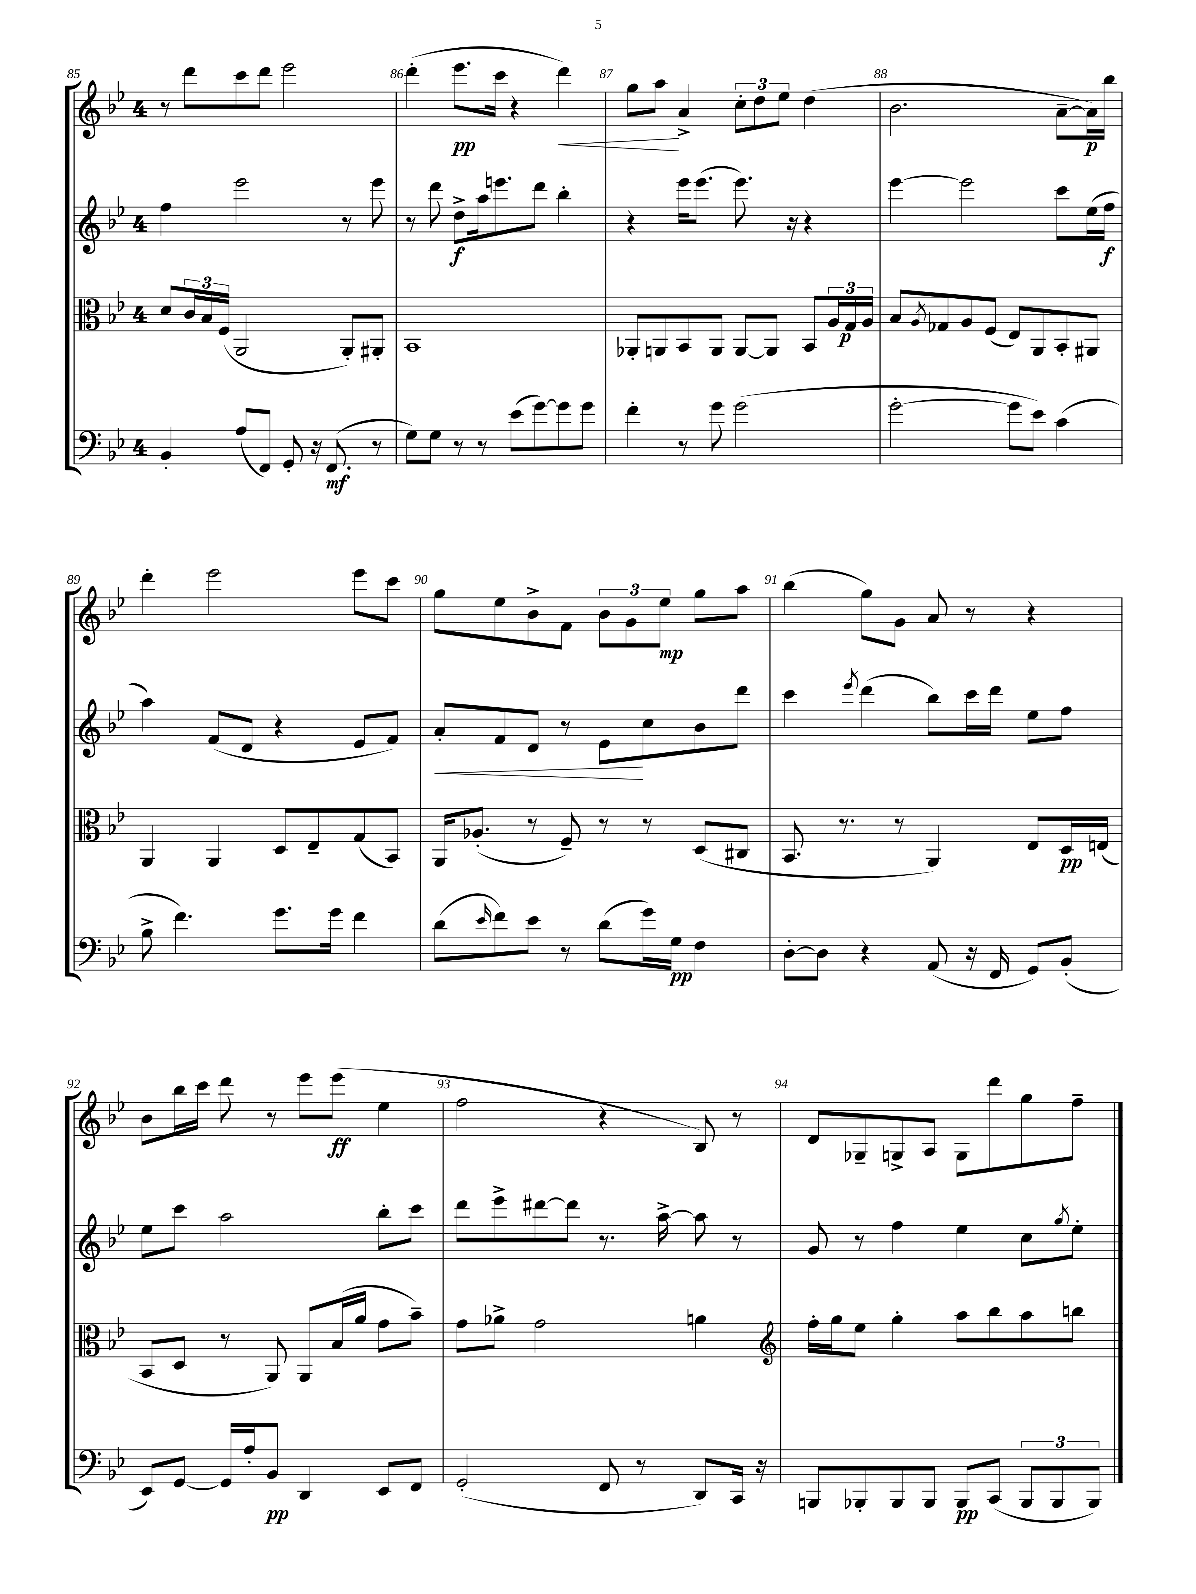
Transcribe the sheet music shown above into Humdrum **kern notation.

**kern	**kern	**kern	**kern
*staff4	*staff3	*staff2	*staff1
*clefF4	*clefC3	*clefG2	*clefG2
*k[b-e-]	*k[b-e-]	*k[b-e-]	*k[b-e-]
*M4/4	*M4/4	*M4/4	*M4/4
4BB-'	8d	4ff	8r
.	24c	.	8ddd
.	24B-	.	.
.	(24F	.	.
(8A	2AA	2eee-	8ccc
8FF)	.	.	8ddd
8GG'	.	.	2eee-
16r	.	.	.
(8.FF	.	.	.
.	8AA')	8r	.
8r	8AA#'	8eee-	.
=	=	=	=
8G)	1BB-	8r	(4ddd'
8G	.	8ddd	.
8r	.	8dd^	8.eee-
8r	.	16aa	.
.	.	8.eee	16ccc
(8e-	.	.	4r
[8g)	.	8ddd	.
8g]	.	4bb-'	4ddd)
8g	.	.	.
=	=	=	=
4f'	8AA-'	4r	8gg
.	8AA	.	8aa
8r	8BB-	16eee-	4a^
.	.	(8.eee-	.
8g	8AA	.	.
(2g	[8AA	8.eee-)	12cc'
.	.	.	12dd
.	8AA]	.	.
.	.	.	12ee-
.	.	16r	.
.	8BB-	4r	(4dd
.	24A	.	.
.	24G	.	.
.	24A	.	.
=	=	=	=
[2g'	8B-	[4eee-	2.b-
.	8qA	.	.
.	8G-	.	.
.	8A	2eee-]	.
.	(8F	.	.
8g]	8E-)	.	.
8e-)	8AA	.	.
(4c	8BB-'	8ccc	[8a~
.	8AA#	(16ee-	16a])
.	.	16ff	16bb-
=	=	=	=
8B-^	4AA	4aa)	4ddd'
4.f)	.	.	.
.	4AA	(8f	2eee-
.	.	8d	.
8.g	8D	4r	.
.	8E-~	.	.
16g	.	.	.
4f	(8G	8e-	8eee-
.	8BB-)	8f)	8ccc
=	=	=	=
(8d	16AA	8a'	8gg
.	(8.A-'	.	.
16qqe-	.	.	.
8f)	.	8f	8ee-
8e-	8r	8d	8b-^
8r	8F~)	8r	8f
(8d	8r	8e-	12b-
.	.	.	12g
16g)	8r	8cc	.
.	.	.	12ee-
16G	.	.	.
4F	(8D	8b-	8gg
.	8C#	8ddd	8aa
=	=	=	=
[8D'	8.BB-	4ccc	(4bb-
8D]	.	.	.
.	8.r	.	.
.	.	8qeee-	.
4r	.	(4ddd	8gg)
.	8r	.	8g
(8AA	4AA)	8bb-)	8a
16r	.	16ccc	8r
16FF	.	16ddd	.
8GG)	8E-	8ee-	4r
(8BB-'	16D	8ff	.
.	(16E	.	.
=	=	=	=
8EE-)	8BB-	8ee-	8b-
[8GG	8D	8ccc	16bb-
.	.	.	16ccc
16GG]	8r	2aa	8ddd
16A'	.	.	.
8BB-	8AA)	.	8r
4DD	8AA	.	8eee-
.	(16B-	.	(8eee-
.	16a	.	.
8EE-	8g	8bb-'	4ee-
8FF	8b-~)	8ccc	.
=	=	=	=
(2GG'	8g	8ddd	2ff
.	8a-^	8eee-^	.
.	2g	[8ddd#	.
.	.	8ddd#]	.
8FF	.	8.r	4r
8r	.	.	.
.	.	[16aa^	.
8DD)	4a	8aa]	8B-)
16CC	.	8r	8r
16r	.	.	.
=	=	=	=
*	*clefG2	*	*
8BBB	16ff'	8g	8d
.	16gg	.	.
8BBB-'	8ee-	8r	8G-~
8BBB-	4gg'	4ff	8G^
8BBB-	.	.	8A
8BBB-	8aa	4ee-	8G
(8CC	8bb-	.	8ddd
12BBB-	8aa	8cc	8gg
12BBB-	.	.	.
.	.	8qgg	.
.	8bb	8ee-'	8ff~
12BBB-)	.	.	.
==	==	==	==
*-	*-	*-	*-
